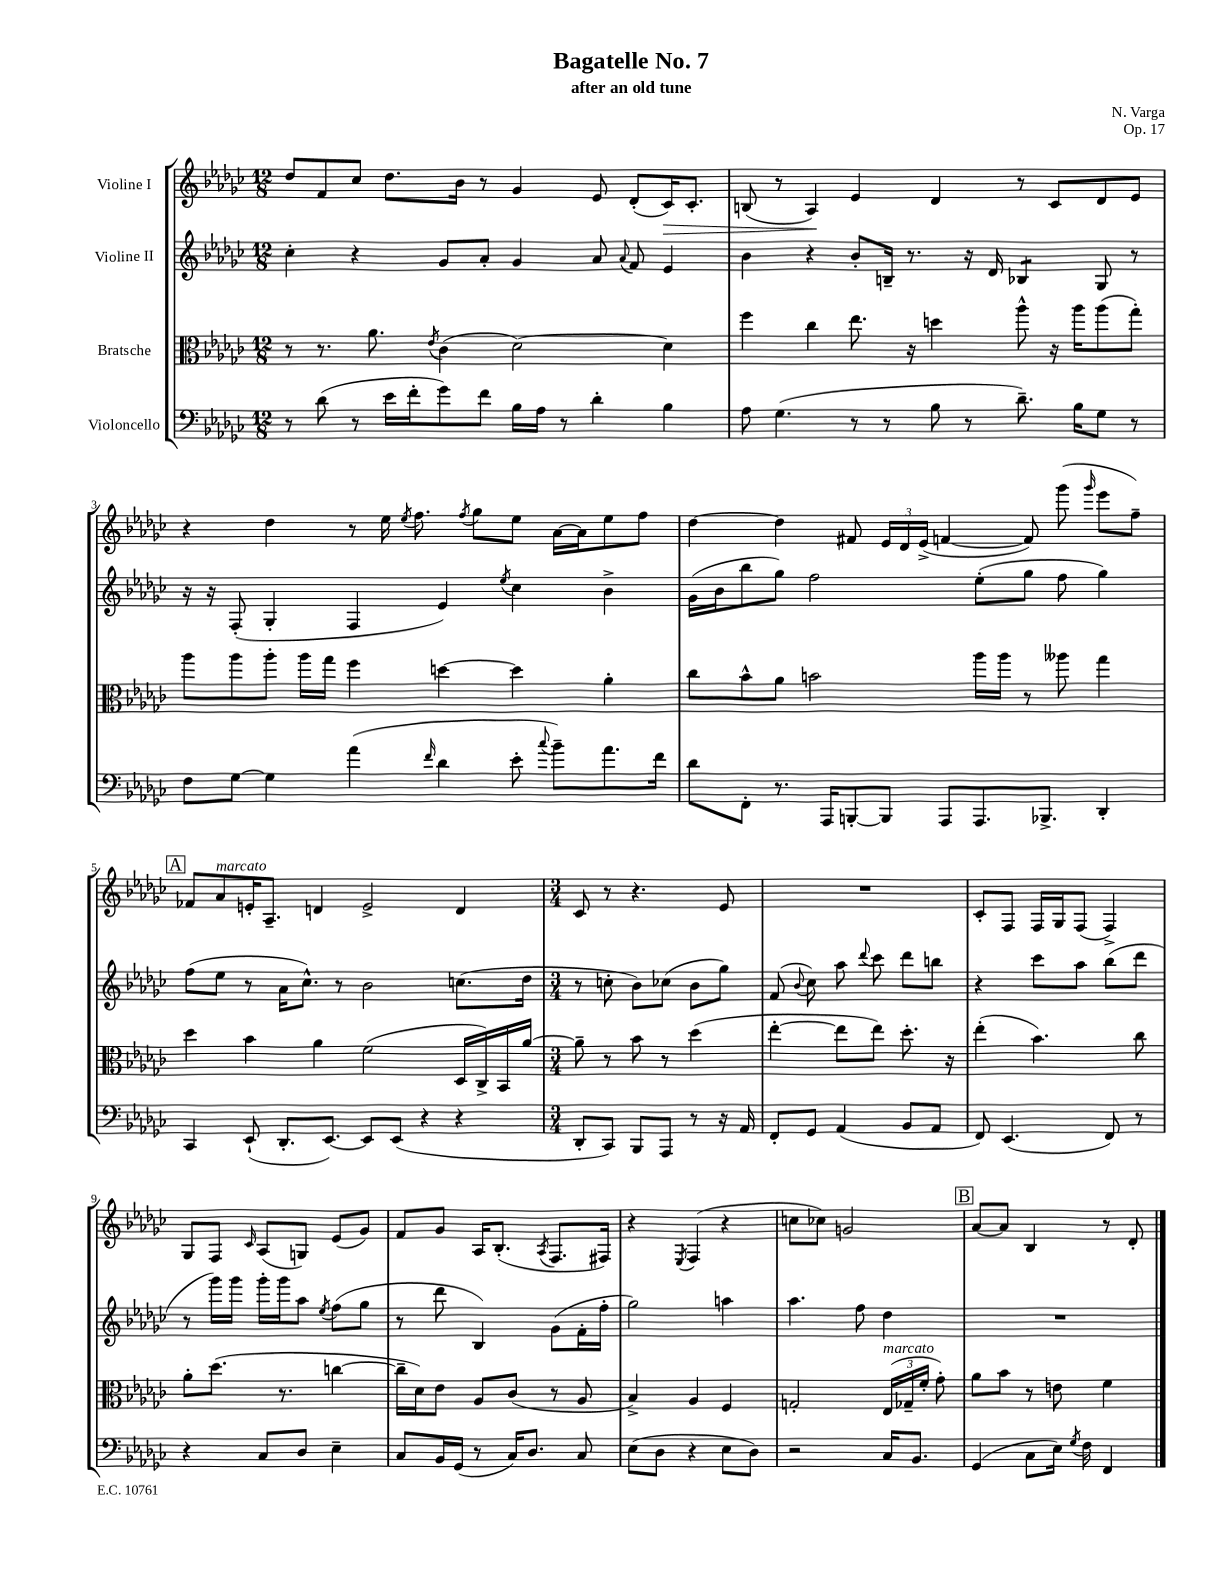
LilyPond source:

\header { title = "Bagatelle No. 7" composer = "N. Varga" subtitle = "after an old tune" opus = "Op. 17" }
<<
\new StaffGroup <<
\new Staff = "s0" \with { instrumentName = "Violine I" } {
    \clef treble \key ges \major \numericTimeSignature \time 12/8
    \autoBeamOff des''8[ f'8 ces''8] des''8.[ bes'16] r8 ges'4 ees'8 des'8[-.( ces'16\>) ces'8.]-. |
    b8( r8 aes4\!) ees'4 des'4 r8 ces'8[ des'8 ees'8] |
    r4 des''4 r8 ees''16 \acciaccatura { ees''8 } f''8. \acciaccatura { f''8 } ges''8[ ees''8] aes'16[~ aes'16 ees''8 f''8] |
    des''4~ des''4 fis'8 \tuplet 3/2 { ees'16[ des'16 ees'16]->( } f'4~ f'8) ges'''8( \grace { ges'''16 } ees'''8[ f''8]--) |
    \mark \markup { \box "A" } fes'8[ aes'8^\markup { \italic "marcato" } e'16-. aes8.]-- d'4 e'2-> d'4 |
    \numericTimeSignature \time 3/4 ces'8 r8 r4. ees'8 |
    R2. |
    ces'8[-. f8] f16[ ges16 f8]( f4->) |
    ges8[ f8] \grace { ces'16 } aes8[( g8]) ees'8[( ges'8]) |
    f'8[ ges'8] aes16[ bes8.]-.( \acciaccatura { aes8 } f8.[ fis16]) |
    r4 \acciaccatura { ees8 } f4( r4 |
    c''8[ ces''8]) g'2 |
    \mark \markup { \box "B" } aes'8[~ aes'8] bes4 r8 des'8-. \bar "|." |
}
\new Staff = "s1" \with { instrumentName = "Violine II" } {
    \clef treble \key ges \major \numericTimeSignature \time 12/8
    \autoBeamOff ces''4-. r4 ges'8[ aes'8]-. ges'4 aes'8 \appoggiatura { aes'8 } f'8 ees'4 |
    bes'4 r4 bes'8[-. b16]-- r8. r16 des'16 bes4:8 ges8 r8 |
    r16 r16 f8-.( ges4-. f4 ees'4) \acciaccatura { ees''8 } ces''4 bes'4-> |
    ges'16[( bes'16 bes''8 ges''8]) f''2 ees''8[-.( ges''8] f''8 ges''4) |
    \mark \markup { \box "A" } f''8[( ees''8] r8 aes'16[ ces''8.]-^) r8 bes'2 c''8.[( des''16] |
    \numericTimeSignature \time 3/4 r8 c''8-. bes'8[) ces''8]( bes'8[ ges''8]) |
    f'8( \appoggiatura { bes'8 } ces''8) aes''8 \appoggiatura { des'''8 } ces'''8 des'''8[ b''8] |
    r4 ces'''8[ aes''8] bes''8[( des'''8] |
    r8 ges'''16[) ges'''16] ges'''16[-. ges'''16 aes''8] \acciaccatura { ees''8 } f''8[( ges''8] |
    r8 des'''8 bes4) ges'8[( f'16-. f''16]-. |
    ges''2) a''4 |
    aes''4. f''8 des''4 |
    \mark \markup { \box "B" } R2. \bar "|." |
}
\new Staff = "s2" \with { instrumentName = "Bratsche" } {
    \clef alto \key ges \major \numericTimeSignature \time 12/8
    \autoBeamOff r8 r8. aes'8. \acciaccatura { ees'8 } ces'4( des'2~) des'4 |
    f''4 ces''4 ees''8. r16 d''4 aes''8-^ r16 aes''16[ aes''8( ges''8]-.) |
    aes''8[ aes''8 aes''8]-. aes''16[ ges''16] f''4 d''4~ d''4 aes'4-. |
    ces''8[ bes'8-^ aes'8] b'2 aes''16[ aes''16] r8 aeses''8 ges''4 |
    \mark \markup { \box "A" } des''4 bes'4 aes'4 f'2( des16[ ces16->) bes,16 aes'16]~ |
    \numericTimeSignature \time 3/4 aes'8-- r8 bes'8 r8 des''4( |
    ees''4~-. ees''8[ ees''8]) des''8.-. r16 |
    ees''4-.( bes'4.) ces''8 |
    aes'8[-. des''8.]( r8. c''4~ |
    c''16[-- des'16) ees'8] aes8[ ces'8]( r8 aes8 |
    bes4->) aes4 f4 |
    g2-. \tuplet 3/2 { ees16[^\markup { \italic "marcato" }( ges16-- f'16]-. } ges'8-.) |
    \mark \markup { \box "B" } aes'8[ bes'8] r8 e'8 f'4 \bar "|." |
}
\new Staff = "s3" \with { instrumentName = "Violoncello" } {
    \clef bass \key ges \major \numericTimeSignature \time 12/8
    \autoBeamOff r8 des'8( r8 ees'16[ f'16-. ges'8) f'8] bes16[ aes16] r8 des'4-. bes4 |
    aes8 ges4.( r8 r8 bes8 r8 des'8.--) bes16[ ges8] r8 |
    f8[ ges8]~ ges4 aes'4( \grace { f'16 } des'4 ees'8-. \appoggiatura { ces''8 } bes'8[--) aes'8. f'16] |
    des'8[ f,8]-. r8. aes,,16[ b,,8~-. b,,8] aes,,8[ aes,,8. bes,,8.]-> des,4-. |
    \mark \markup { \box "A" } ces,4 ees,8-!( des,8.[-. ees,8.]~) ees,8[ ees,8]( r4 r4 |
    \numericTimeSignature \time 3/4 des,8[-. ces,8]) bes,,8[ aes,,8] r8 r16 aes,16 |
    f,8[-. ges,8] aes,4( bes,8[ aes,8] |
    f,8) ees,4.( f,8) r8 |
    r4 ces8[ des8] ees4-- |
    ces8[ bes,16 ges,16]( r8 ces16[) des8.] ces8 |
    ees8[( des8] r4 ees8[ des8]) |
    r2 ces16[ bes,8.] |
    \mark \markup { \box "B" } ges,4( ces8[ ees16]) \acciaccatura { ges8 } f16 f,4 \bar "|." |
}
>>
>>
